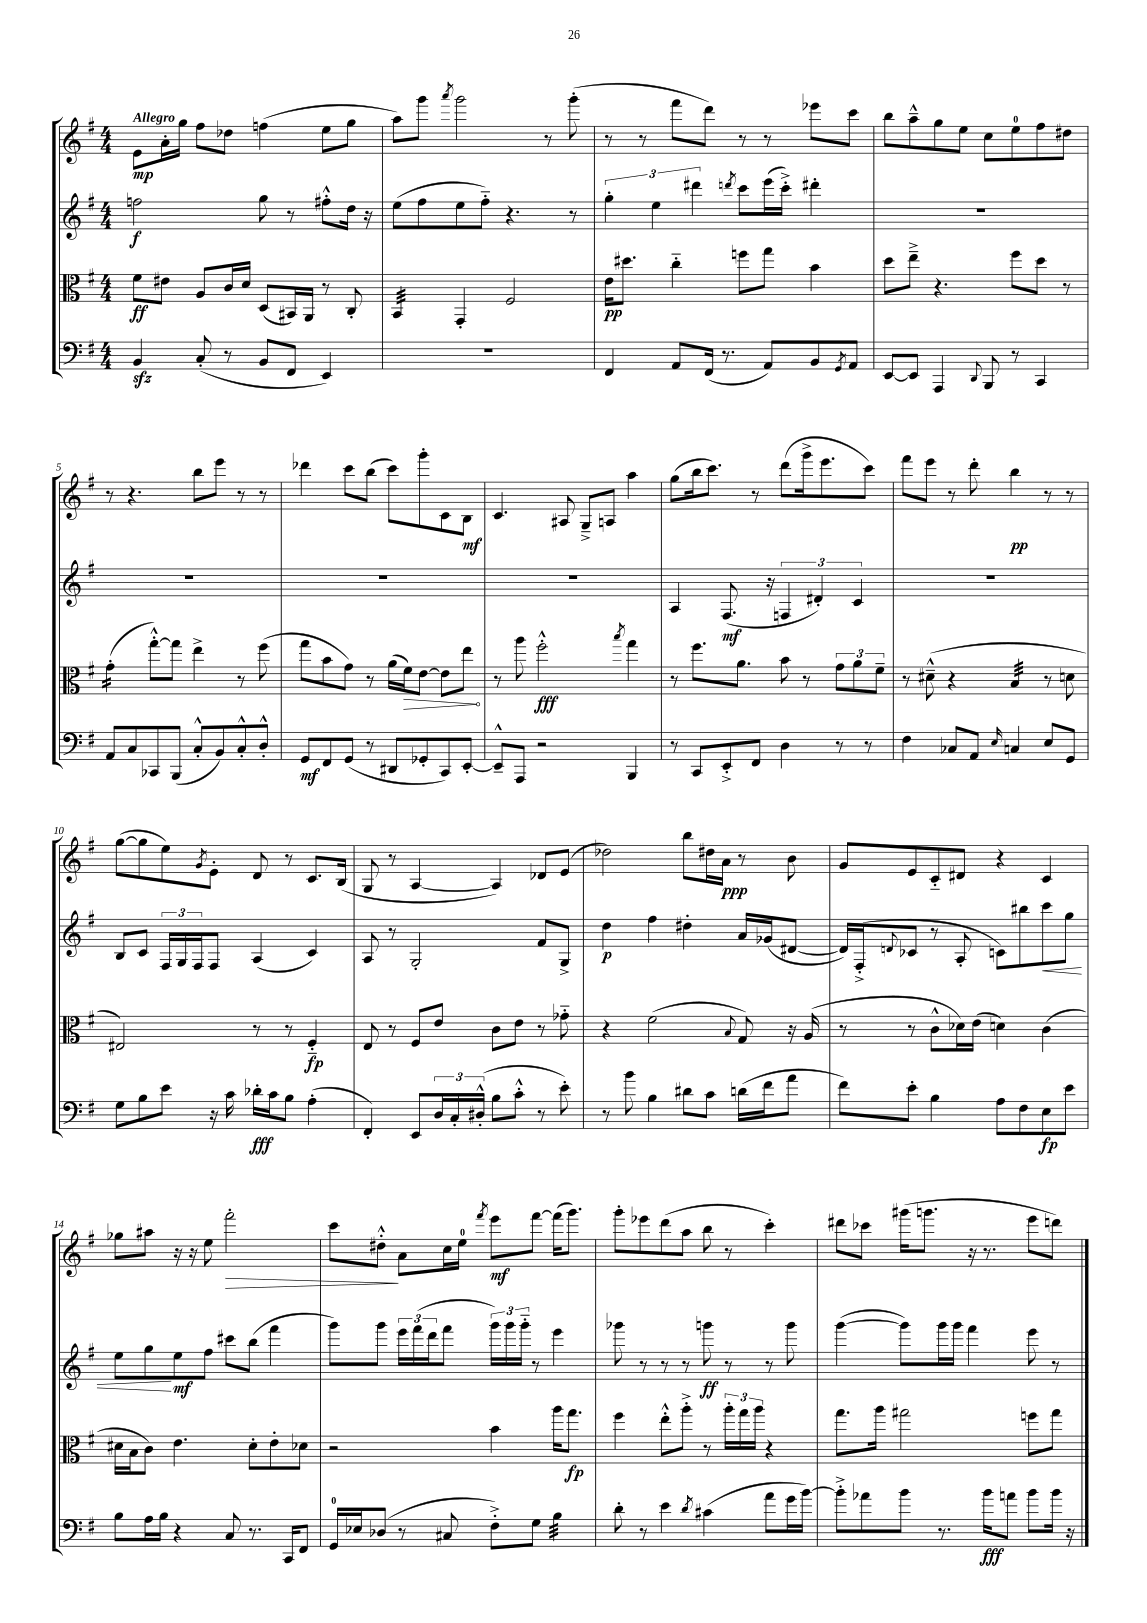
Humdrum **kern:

**kern	**kern	**kern	**kern
*staff4	*staff3	*staff2	*staff1
*clefF4	*clefC3	*clefG2	*clefG2
*k[f#]	*k[f#]	*k[f#]	*k[f#]
*M4/4	*M4/4	*M4/4	*M4/4
4BB/	8f#\L	2ff\	8e\L
.	8e#\J	.	16a'\L
.	.	.	16gg\JJ
(8C'/	8A/L	.	8ff#\L
8r	16c/L	.	8dd-\J
.	16d/JJ	.	.
8BB/L	(8D/L	8gg\	(4ff\
8FF#/J	16BB#/L)	8r	.
.	16AA/JJ	.	.
4EE/)	8r	8ff#'^^\L	8ee\L
.	8C'/	16dd\Jk	8gg\J
.	.	16r	.
=	=	=	=
1r	4BB/	(8ee\L	8aa\L)
.	.	8ff#\	8ggg\J
.	.	.	8qaaa/
.	4GG'/	8ee\	2ggg\
.	.	8ff#'~\J)	.
.	2F#/	4.r	.
.	.	.	8r
.	.	8r	(8ggg'\
=	=	=	=
4FF#/	16e\LK	6gg'\	8r
.	8.dd#\J	.	.
.	.	.	8r
.	.	6ee\	.
8AA/L	4cc'~\	.	8fff#\L
.	.	6ddd#\	.
(16FF#/Jk	.	.	8ddd\J)
8.r	.	.	.
.	.	8qddd/	.
.	8ff\L	8ccc\L	8r
8AA/L)	8gg\J	(16eee\L	8r
.	.	16ccc'^\JJ)	.
8BB/	4b\	4ddd#'\	8eee-\L
8qGG/	.	.	.
8AA/J	.	.	8ccc\J
=	=	=	=
[8EE/L	8dd\L	1r	8bb\L
8EE/]J	8ee~^\J	.	8aa~^^\
4AAA/	4.r	.	8gg\
.	.	.	8ee\J
8qqDD/	.	.	.
8BBB/	.	.	8cc\L
8r	8ff#\L	.	8ee\
4CC/	8dd\J	.	8ff#\
.	8r	.	8dd#\J
=	=	=	=
8AA/L	(4g'\	1r	8r
8C/	.	.	4.r
8CC-/	[8gg'^^\L)	.	.
(8BBB/J	8gg\]J	.	.
8C'^^/L	4ee^\	.	8bb\L
8BB/)	.	.	8eee\J
8C'^^/	8r	.	8r
8D'^^/J	(8ff#\	.	8r
=	=	=	=
8GG/L	8gg\L	1r	4ddd-\
8FF#/	8b\	.	.
(8GG/J	8g\J)	.	8ccc\L
8r	8r	.	(8bb\J
8DD#/L	(16a\LL	.	8ccc\L)
.	16f#\J)	.	.
8GG-'/	[8e\J	.	8ggg'\
8CC/)	8e\]L	.	8c\
[8EE'/J	8ee\J	.	8B\J
=	=	=	=
8EE~^^/]L	8r	1r	4.c/
8AAA/J	8aa\	.	.
2r	2ff#'^^\	.	.
.	.	.	8A#/
.	.	.	8G~^/L
.	.	.	8A/J
.	8qbb/	.	.
4BBB/	4gg\	.	4aa\
=	=	=	=
8r	8r	4A/	(8gg\L
8CC/L	8.ff#\L	.	16bb\k
.	.	.	8.ccc\J)
8EE'^/	.	(8.F#/	.
.	8.a\J	.	.
8FF#/J	.	.	8r
.	.	16r	.
4D\	8b\	6F/	(8ddd\L
.	8r	.	16ggg^\k
.	.	6d#'/)	.
.	.	.	8.eee\
8r	12g\L	.	.
.	12a\	6c/	.
8r	.	.	8ccc\J)
.	12f#~\J	.	.
=	=	=	=
4F#\	8r	1r	8fff#\L
.	(8d#~^^\	.	8eee\J
8C-/L	4r	.	8r
8AA/J	.	.	8ddd'\
16qqE/	.	.	.
4C/	4B/	.	4bb\
8E/L	8r	.	8r
8GG/J	8d\	.	8r
=	=	=	=
8G\L	2E#/)	8B/L	([8gg\L
8B\	.	8c/J	8gg\]
8e\J	.	24F#/LL	8ee\)
.	.	24G/	.
.	.	24F#/J	.
.	.	.	8qg/
16r	.	8F#/J	8e'\J
16c\	.	.	.
16d-'\LL	8r	(4A/	8d/
16c\J	.	.	.
8B\J	8r	.	8r
(4A'\	4F#'~/	4c/)	8.c/L
.	.	.	(16B/Jk
=	=	=	=
4FF#'/)	8E/	8A/	8G/
.	8r	8r	8r
8EE/L	8F#/L	2G'/	[4A/
24D/L	8e/J	.	.
24C'/	.	.	.
(24D#'^^/JJ	.	.	.
8B\L	8c\L	.	4A/])
8c'^^\J	8e\J	.	.
8r	8r	8f#/L	8d-/L
8e'\)	8g-'~\	8G^/J	(8e/J
=	=	=	=
8r	4r	4dd\	2dd-\)
8b\	.	.	.
4B\	(2f#\	4ff#\	.
8d#\L	.	4dd#'\	8bb\L
8c\J	.	.	16dd#\L
.	.	.	16a\JJ
.	8qqB/	.	.
(16d\LL	8G/)	16a/LL	8r
16f#\J	.	(16g-/J	.
8a\J	16r	[8d#/J	8b\
.	(16A/	.	.
=	=	=	=
8f#\L)	8r	16d#/]LL)	8g/L
.	.	(16F#'^/J	.
.	.	8qqd/	.
8e'\J	8r	8c-/J	8e/
4B\	8c^^\L	8r	8c'~/
.	16d-\L)	8A'/	8d#/J
.	(16e\JJ	.	.
8A\L	4d\)	8c\L)	4r
8F#\	.	8bb#\	.
8E\	(4c\	8ccc\	4c/
8e\J	.	8gg\J	.
=	=	=	=
8B\L	16d#\LL	8ee\L	8gg-\L
.	16B\J	.	.
16A\L	8c\J)	8gg\	8aa#\J
16B\JJ	.	.	.
4r	4.e\	8ee\	16r
.	.	.	16r
.	.	8ff#\J	8ee\
8C/	.	8ccc#\L	2fff#'\
8.r	8d#'\L	(8bb\J	.
.	8e'\	4fff#\	.
16CC/LK	.	.	.
8FF#/J	8d-\J	.	.
=	=	=	=
16GG/LL	2r	8ggg\L)	8ccc\L
16E-/J	.	.	.
(8D-/J	.	8ggg\J	8dd#'^^\J
8r	.	24eee\LL	8a\L
.	.	(24fff#\	.
.	.	24ddd\J	.
8C#/	.	8fff#\J	16cc\L
.	.	.	16ee\JJ
.	.	.	8qfff#/
8F#'^\L)	4b\	24ggg\LL)	8eee\L
.	.	24ggg\	.
.	.	24ggg'~\JJ	.
8G\J	.	8r	[8fff#\J
4B\	16aa\LK	4eee\	(16fff#\]LK
.	8.gg\J	.	8.ggg\J)
=	=	=	=
8d'\	4ff#\	8ggg-\	8ggg'\L
8r	.	8r	8eee-\
4e\	8ee'^^\L	8r	(8ddd\
.	8aa'^\J	8r	8aa\J
8qd/	.	.	.
(4c#\	8r	8ggg\	8bb\
.	24aa'\LL	8r	8r
.	24gg\	.	.
.	24aa\JJ	.	.
8a\L	4r	8r	4ccc'\)
16g\L	.	8ggg\	.
[16b\JJ)	.	.	.
=	=	=	=
8b'^\]L	8.gg\L	([4ggg\	8ddd#\L
8a-\	.	.	8ccc-\J
.	16aa\Jk	.	.
8b\J	2gg#\	8ggg\]L)	(16ggg#\LK
.	.	.	8.ggg\J
8.r	.	16ggg\L	.
.	.	16ggg\JJ	.
.	.	4fff#\	16r
16b\LK	.	.	8.r
8a\J	.	.	.
8b\L	8ff\L	8eee\	8eee\L
16b\Jk	8gg#\J	8r	8ddd\J)
16r	.	.	.
==	==	==	==
*-	*-	*-	*-
